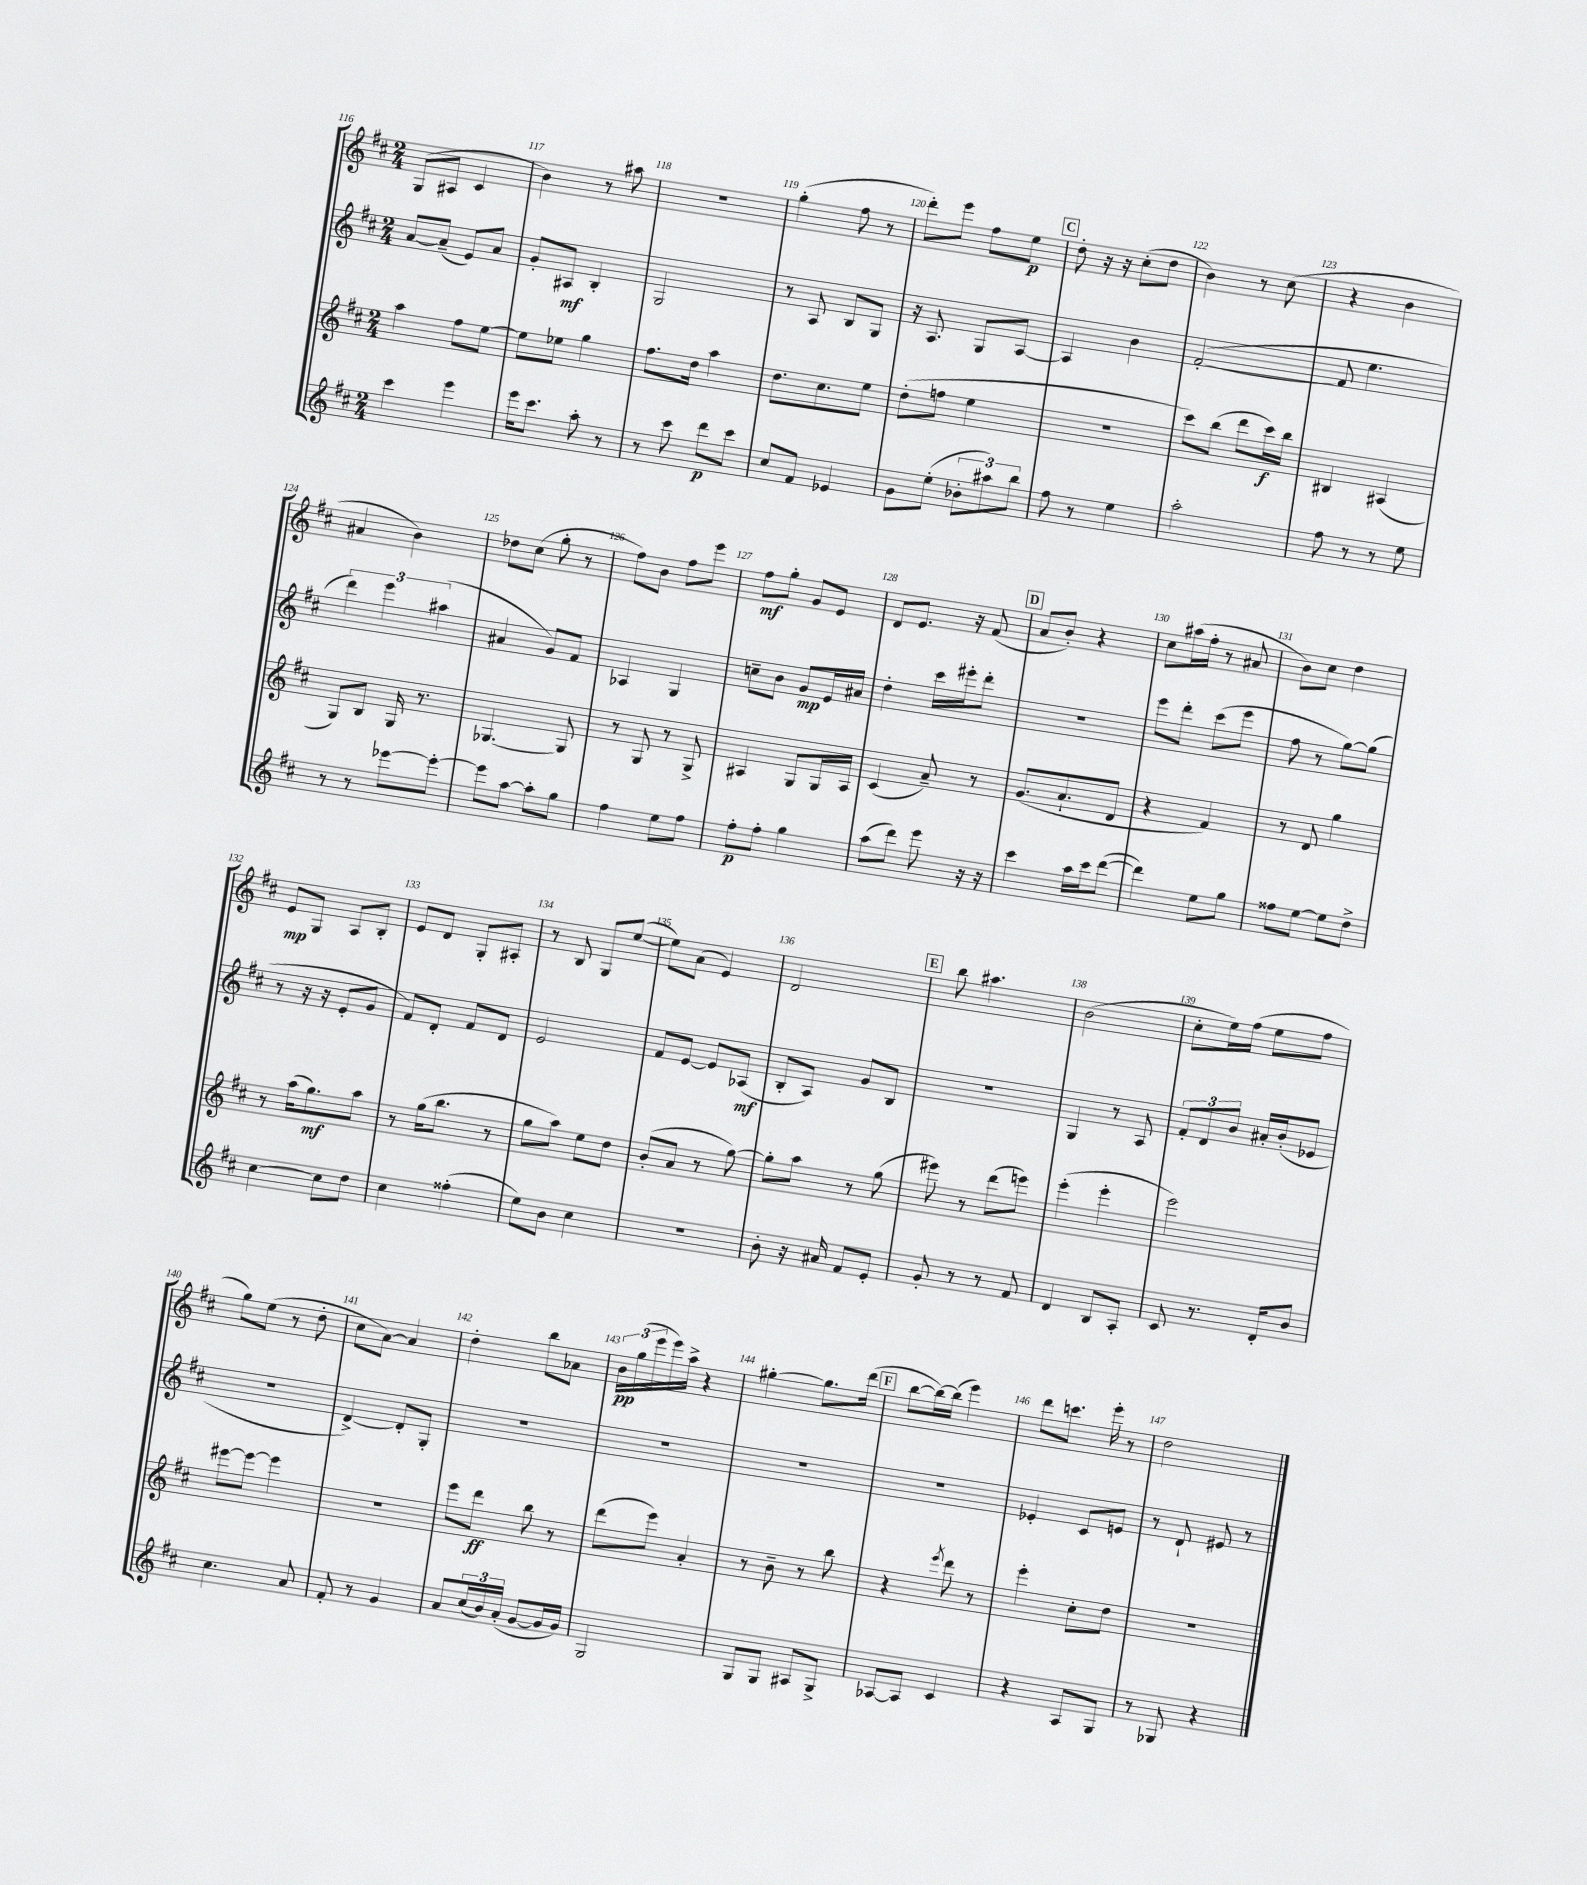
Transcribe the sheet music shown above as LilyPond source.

<<
\new StaffGroup <<
\new Staff = "s0" {
    \clef treble \key d \major \numericTimeSignature \time 2/4
    g8( ais8 cis'4 |
    b'4) r8 ais''8 |
    R2 |
    g''4-.( fis''8 r8 |
    d'''8-.) e'''8 fis''8 e''8\p |
    \mark \markup { \box "C" } d''8-. r16 r16 cis''8-.( d''8 |
    b'4) r8 cis''8( |
    r4 b'4 |
    ais'4 b'4) |
    des''8 cis''8( g''8-. r8 |
    fis''8) b'8 fis''8 e'''8 |
    fis''8\mf g''8-. g'8 e'8 |
    d'8 e'8. r16 fis'8( |
    \mark \markup { \box "D" } a'8 b'8-.) r4 |
    cis''8 ais''16( fis''16-. r8 ais'8 |
    b'8) cis''8 d''4 |
    e'8\mp g8 a8 b8-. |
    e'8 d'8 g8-. ais8-. |
    r8 b8 g8 e''8~( |
    e''8) a'8( e'4) |
    d'2 |
    \mark \markup { \box "E" } b''8 ais''4. |
    b'2( |
    cis''8-. e''16) fis''16( e''8 fis''8 |
    g''8) e''8( r8 d''8-. |
    cis''8 a'8~) a'4 |
    d''4-. b''8 aes'8 |
    \tuplet 3/2 { b'16\pp g''16( e'''16 } e'''16) a''16-> r4 |
    gis''4~-. gis''8. d'''16( |
    \mark \markup { \box "F" } b''8~ b''16~) b''16( e'''4) |
    d'''8 c'''8. e'''16-. r8 |
    d''2 \bar "|." |
}
\new Staff = "s1" {
    \clef treble \key d \major \numericTimeSignature \time 2/4
    a'8~ a'8--( e'8) a'8 |
    g'8-. ais8\mf b4-. |
    g2 |
    r8 a8 b8 g8 |
    r16 a8. g8 a8~ |
    \mark \markup { \box "C" } a4 b'4 |
    fis'2~-.( |
    fis'8 e''4. |
    \tuplet 3/2 { d'''4) e'''4 ais''4( } |
    ais'4 g'8) fis'8 |
    aes4 g4 |
    c''8-- b'8 g'8\mp e'16 ais'16 |
    d''4-. cis'''16 eis'''16-. d'''8-. |
    \mark \markup { \box "D" } R2 |
    e'''8 d'''8-. cis'''8( e'''8 |
    fis''8 r8 g''8~) g''8( |
    r8 r16 r16 e'8-. g'8 |
    fis'8) d'8-. fis'8 d'8 |
    e'2 |
    fis'8 e'8~ e'8 aes8\mf( |
    b8-. a8) g'8 b8 |
    \mark \markup { \box "E" } R2 |
    g4 r8 a8 |
    \tuplet 3/2 { fis'8-. d'8 b'8 } ais'16-. b'16-.( ees'8 |
    r2 |
    d'4~->) d'8-. g8-. |
    R2 |
    R2 |
    R2 |
    \mark \markup { \box "F" } R2 |
    ees'4-. cis'8 e'8 |
    r8 d'8-! eis'8 r8 \bar "|." |
}
\new Staff = "s2" {
    \clef treble \key d \major \numericTimeSignature \time 2/4
    a''4 fis''8 e''8~ |
    e''8 ees''8 g''4 |
    fis''8. d''16 a''4 |
    d''8. cis''8. e''8 |
    d''8-.( f''8 e''4 |
    \mark \markup { \box "C" } r2 |
    cis'''8) b''8( d'''8 cis'''16\f) b''16 |
    bis4 ais4( |
    g8) b8 g16 r8. |
    ges4.~ ges8 |
    r8 g8 r8 g8-> |
    ais4 g8 g16 ais16 |
    cis'4( a'8--) r8 |
    \mark \markup { \box "D" } g'8.( a'8.-! d'8 |
    r4 fis'4) |
    r8 d'8 g''4 |
    r8 a''16( g''8.\mf) a''8 |
    r8 g''16( b''8. r8 |
    g''8 a''8) e''8 d''8 |
    b'8-.( a'8 r8 g''8~) |
    g''8-. a''8 r8 g''8( |
    \mark \markup { \box "E" } eis'''8) r8 d'''8( e'''8) |
    e'''4-.( e'''4-. |
    e'''2) |
    eis'''8~ eis'''8~ eis'''4 |
    r2 |
    e'''8 d'''8\ff b''8 r8 |
    d'''8( e'''8) a'4-. |
    r8 b'8-- r8 b''8 |
    \mark \markup { \box "F" } r4 \acciaccatura { e'''8 } d'''8 r8 |
    e'''4-. cis''8-. d''8 |
    R2 \bar "|." |
}
\new Staff = "s3" {
    \clef treble \key d \major \numericTimeSignature \time 2/4
    cis'''4 e'''4 |
    e'''16 cis'''8. a''8-. r8 |
    r8 cis'''8 d'''8\p cis'''8 |
    cis''8 fis'8 ees'4 |
    g'8 e''8-.( \tuplet 3/2 { bes'8-. ais''8) b''8 } |
    \mark \markup { \box "C" } fis''8 r8 e''4 |
    a''2-. |
    fis''8 r8 r8 e''8 |
    r8 r8 ees'''8~ ees'''8~-. |
    ees'''8 a''8~ a''8-. g''8 |
    fis''4 e''8 fis''8 |
    fis''8-.\p fis''8-. g''4 |
    a''8( d'''8) e'''8 r16 r16 |
    \mark \markup { \box "D" } cis'''4 a''16 cis'''16 d'''8~( |
    d'''4) e''8 g''8 |
    fisis''8 e''8~ e''8 d''8-> |
    cis''4~ cis''8 d''8 |
    cis''4 fisis''4-.( |
    e''8) b'8 cis''4 |
    r2 |
    b'8-. r16 ais'16 fis'8 e'8-. |
    \mark \markup { \box "E" } g'8-. r8 r8 fis'8 |
    d'4 b8 a8-. |
    cis'8 r8. d'16-. b'8 |
    cis''4. a'8 |
    fis'8-. r8 g'4 |
    a'8 \tuplet 3/2 { cis''16( b'16) a'16-.( } g'8~ g'16 g'16) |
    g2 |
    g8 g8 ais8 g8-> |
    \mark \markup { \box "F" } aes8~ aes8 cis'4 |
    r4 a8 g8 |
    r8 ges8 r4 \bar "|." |
}
>>
>>
\layout { \context { \Score currentBarNumber = #116 \override BarNumber.break-visibility = ##(#f #t #t) barNumberVisibility = #all-bar-numbers-visible } }
